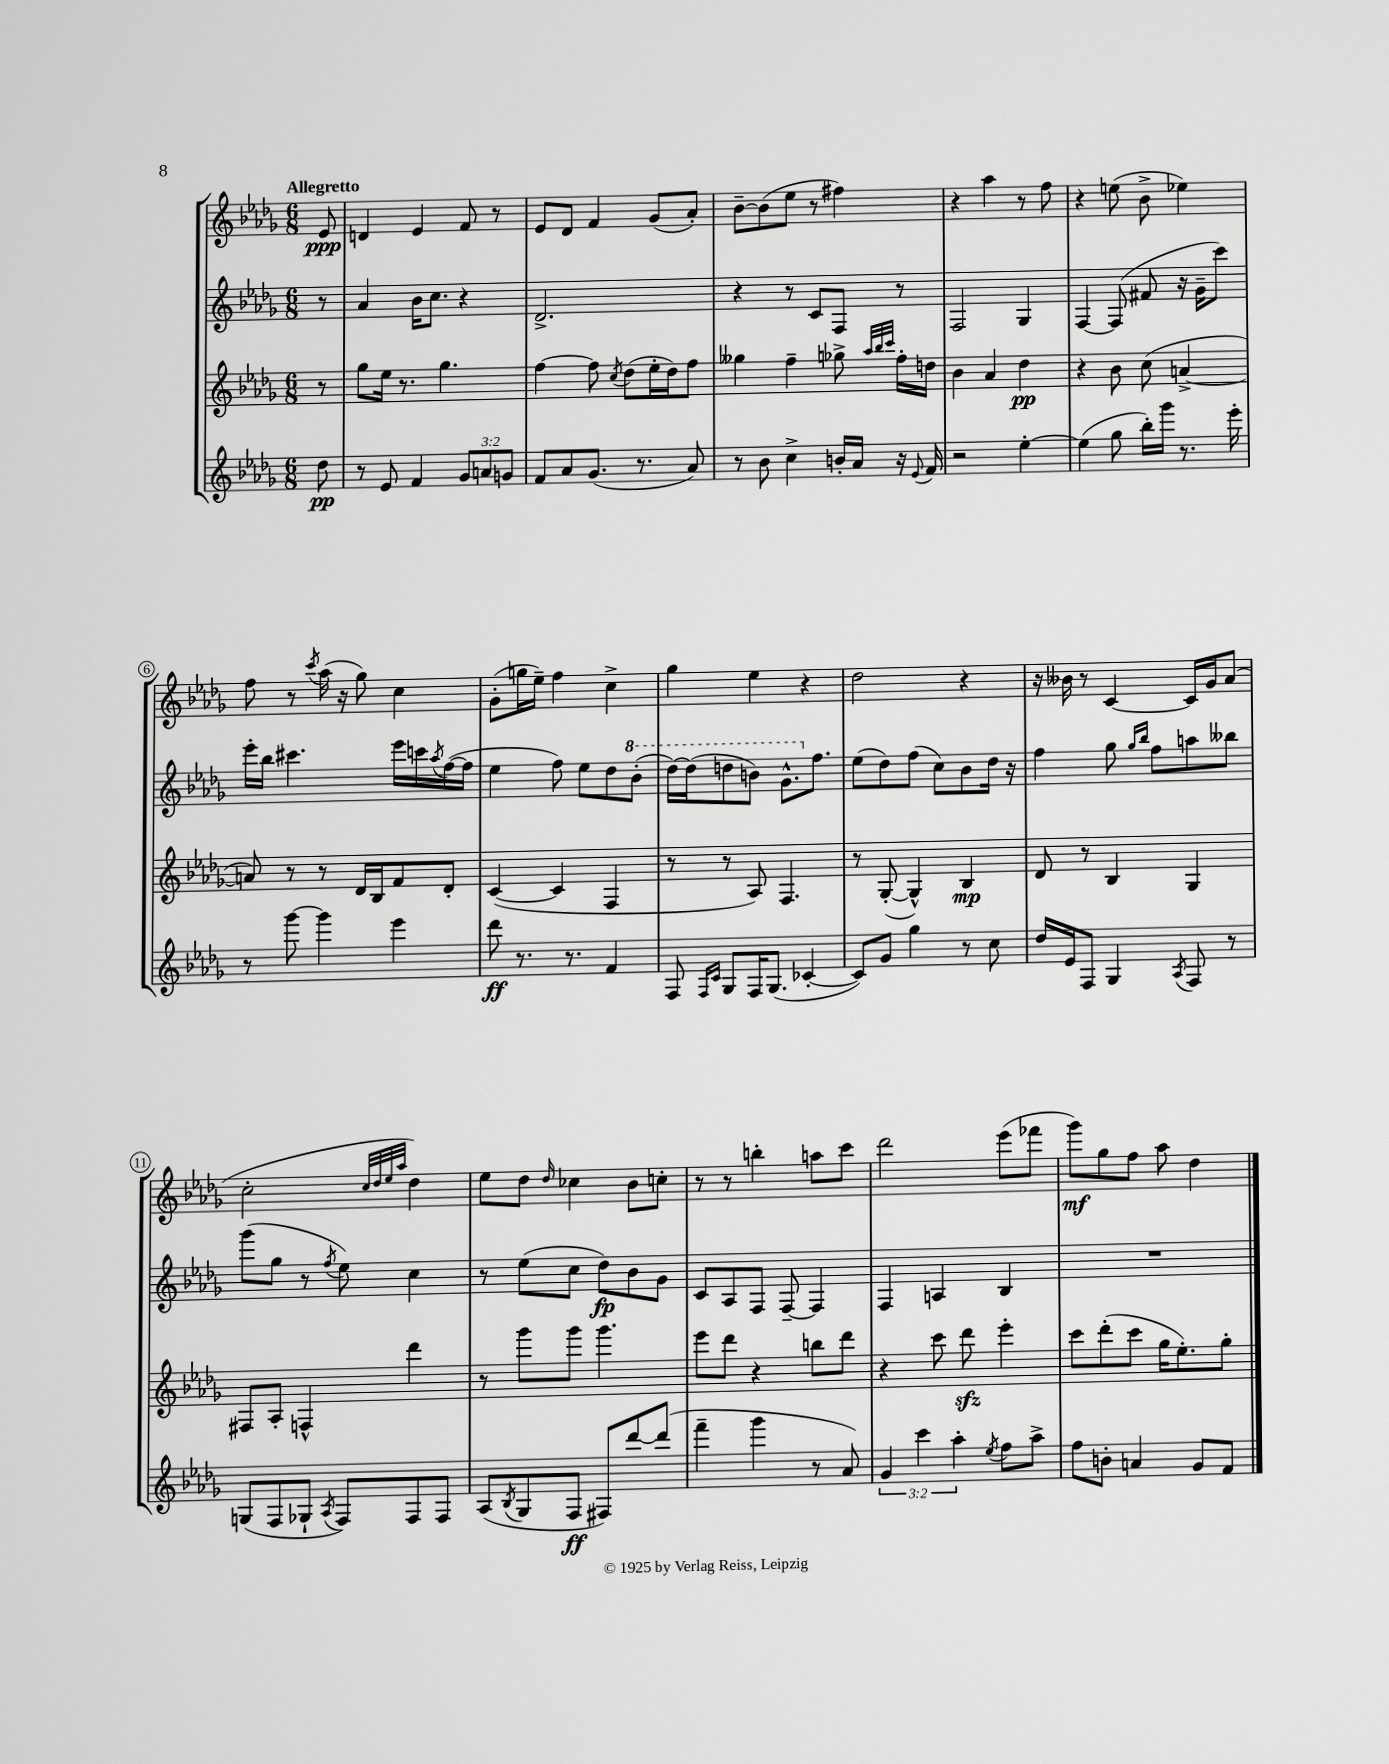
<<
\new StaffGroup <<
\new Staff = "s0" {
    \clef treble \key des \major \numericTimeSignature \time 6/8 \partial 8 \tempo "Allegretto"
    ees'8\ppp |
    d'4 ees'4 f'8 r8 |
    ees'8 des'8 f'4 ges'8( aes'8-.) |
    bes'8~-- bes'8( ees''8 r8 fis''4) |
    r4 aes''4 r8 f''8 |
    r4 e''8( bes'8-> ees''4) |
    f''8 r8 \acciaccatura { c'''8 } aes''16( r16 ges''8) c''4 |
    ges'8-.( g''16 ees''16--) f''4 c''4-> |
    ges''4 ees''4 r4 |
    des''2 r4 |
    r16 beses'16 r8 c'4~ c'16 ges'16 aes'8( |
    c''2-. \grace { c''32 des''32 ees''32 aes''32 } des''4) |
    ees''8 des''8 \grace { des''16 } ces''4 bes'8 c''8-. |
    r8 r8 b''4-. a''8 c'''8 |
    des'''2 ees'''8( fes'''8 |
    ges'''8\mf) ges''8 f''8 aes''8 des''4 \bar "|." |
}
\new Staff = "s1" {
    \clef treble \key des \major \numericTimeSignature \time 6/8 \partial 8
    r8 |
    aes'4 bes'16 c''8. r4 |
    des'2.-> |
    r4 r8 c'8 f8 r8 |
    f2 ges4 |
    f4~ f8( fis'8 r16 ges'16-- c'''8) |
    ees'''16-. bes''16 cis'''4. ees'''16 c'''16 \acciaccatura { aes''8 } f''16~( f''16 |
    ees''4 f''8) ees''8 des''8 \ottava #1 bes''8-.( |
    des'''16~) des'''16( d'''8 b''8) ges''8.-^ \ottava #0 f''8. |
    ees''8( des''8) f''8( c''8) bes'8 des''16 r16 |
    f''4 ges''8 \grace { ges''16 bes''16 } f''8 a''8 beses''8 |
    ges'''8( ges''8 r8 \acciaccatura { f''8 } ees''8) c''4 |
    r8 ees''8( c''8 des''8\fp) bes'8 ges'8 |
    c'8 aes8 f8 f8~-- f4 |
    f4 a4 bes4 |
    R2. \bar "|." |
}
\new Staff = "s2" {
    \clef treble \key des \major \numericTimeSignature \time 6/8 \partial 8
    r8 |
    ges''8 ees''16 r8. ges''4. |
    f''4~ f''8 \acciaccatura { c''8 } des''8( ees''16-. des''16) f''8 |
    geses''4 f''4-- ges''8-> \grace { aes''32 bes''32 c'''32 } f''16-. d''16 |
    bes'4 aes'4 des''4\pp |
    r4 bes'8 c''8( a'4~-> |
    a'8) r8 r8 des'16 bes16 f'8 des'8-. |
    c'4~( c'4 f4 |
    r8 r8 aes8) f4. |
    r8 ges8~-.( ges4-^) bes4\mp |
    des'8 r8 bes4 ges4 |
    fis8 aes8-. f4-^ des'''4 |
    r8 ges'''8 ges'''8 ges'''4. |
    ees'''8 des'''8 r4 b''8 des'''8 |
    r4 c'''8 des'''8\sfz ees'''4-. |
    c'''8 des'''8-.( c'''8 ges''16 ees''8.-.) ges''8-. \bar "|." |
}
\new Staff = "s3" {
    \clef treble \key des \major \numericTimeSignature \time 6/8 \override Staff.TupletNumber.text = #tuplet-number::calc-fraction-text \partial 8
    des''8\pp |
    r8 ees'8 f'4 \tuplet 3/2 { ges'8 a'8 g'8 } |
    f'8 aes'8 ges'8.( r8. aes'8) |
    r8 bes'8 c''4-> b'16-. aes'16 r16 \appoggiatura { ees'8 } f'16 |
    r2 ees''4~-. |
    ees''4( ges''8 bes''16-.) ges'''16 r8. ees'''16-. |
    r8 ges'''8~ ges'''4 ees'''4 |
    des'''8\ff r8. r8. f'4 |
    f8 \grace { f16 c'16 } ges8 f16 ges8.( ces'4~-. |
    ces'8) ges'8 ges''4 r8 c''8 |
    des''16 ees'16 f8 ges4 \acciaccatura { aes8 } f8 r8 |
    g8( f8 ges8-! \acciaccatura { aes8 } f8) f8 f8 |
    aes8( \acciaccatura { bes8 } ges8 f8\ff fis8) des'''8~ des'''8( |
    f'''4-- ges'''4 r8 aes'8) |
    \tuplet 3/2 { ges'4 c'''4 aes''4-. } \acciaccatura { ees''8 } f''8 aes''8-> |
    f''8 b'8-. a'4 ges'8 f'8 \bar "|." |
}
>>
>>
\layout { \context { \Score \override BarNumber.stencil = #(make-stencil-circler 0.1 0.3 ly:text-interface::print) } }
